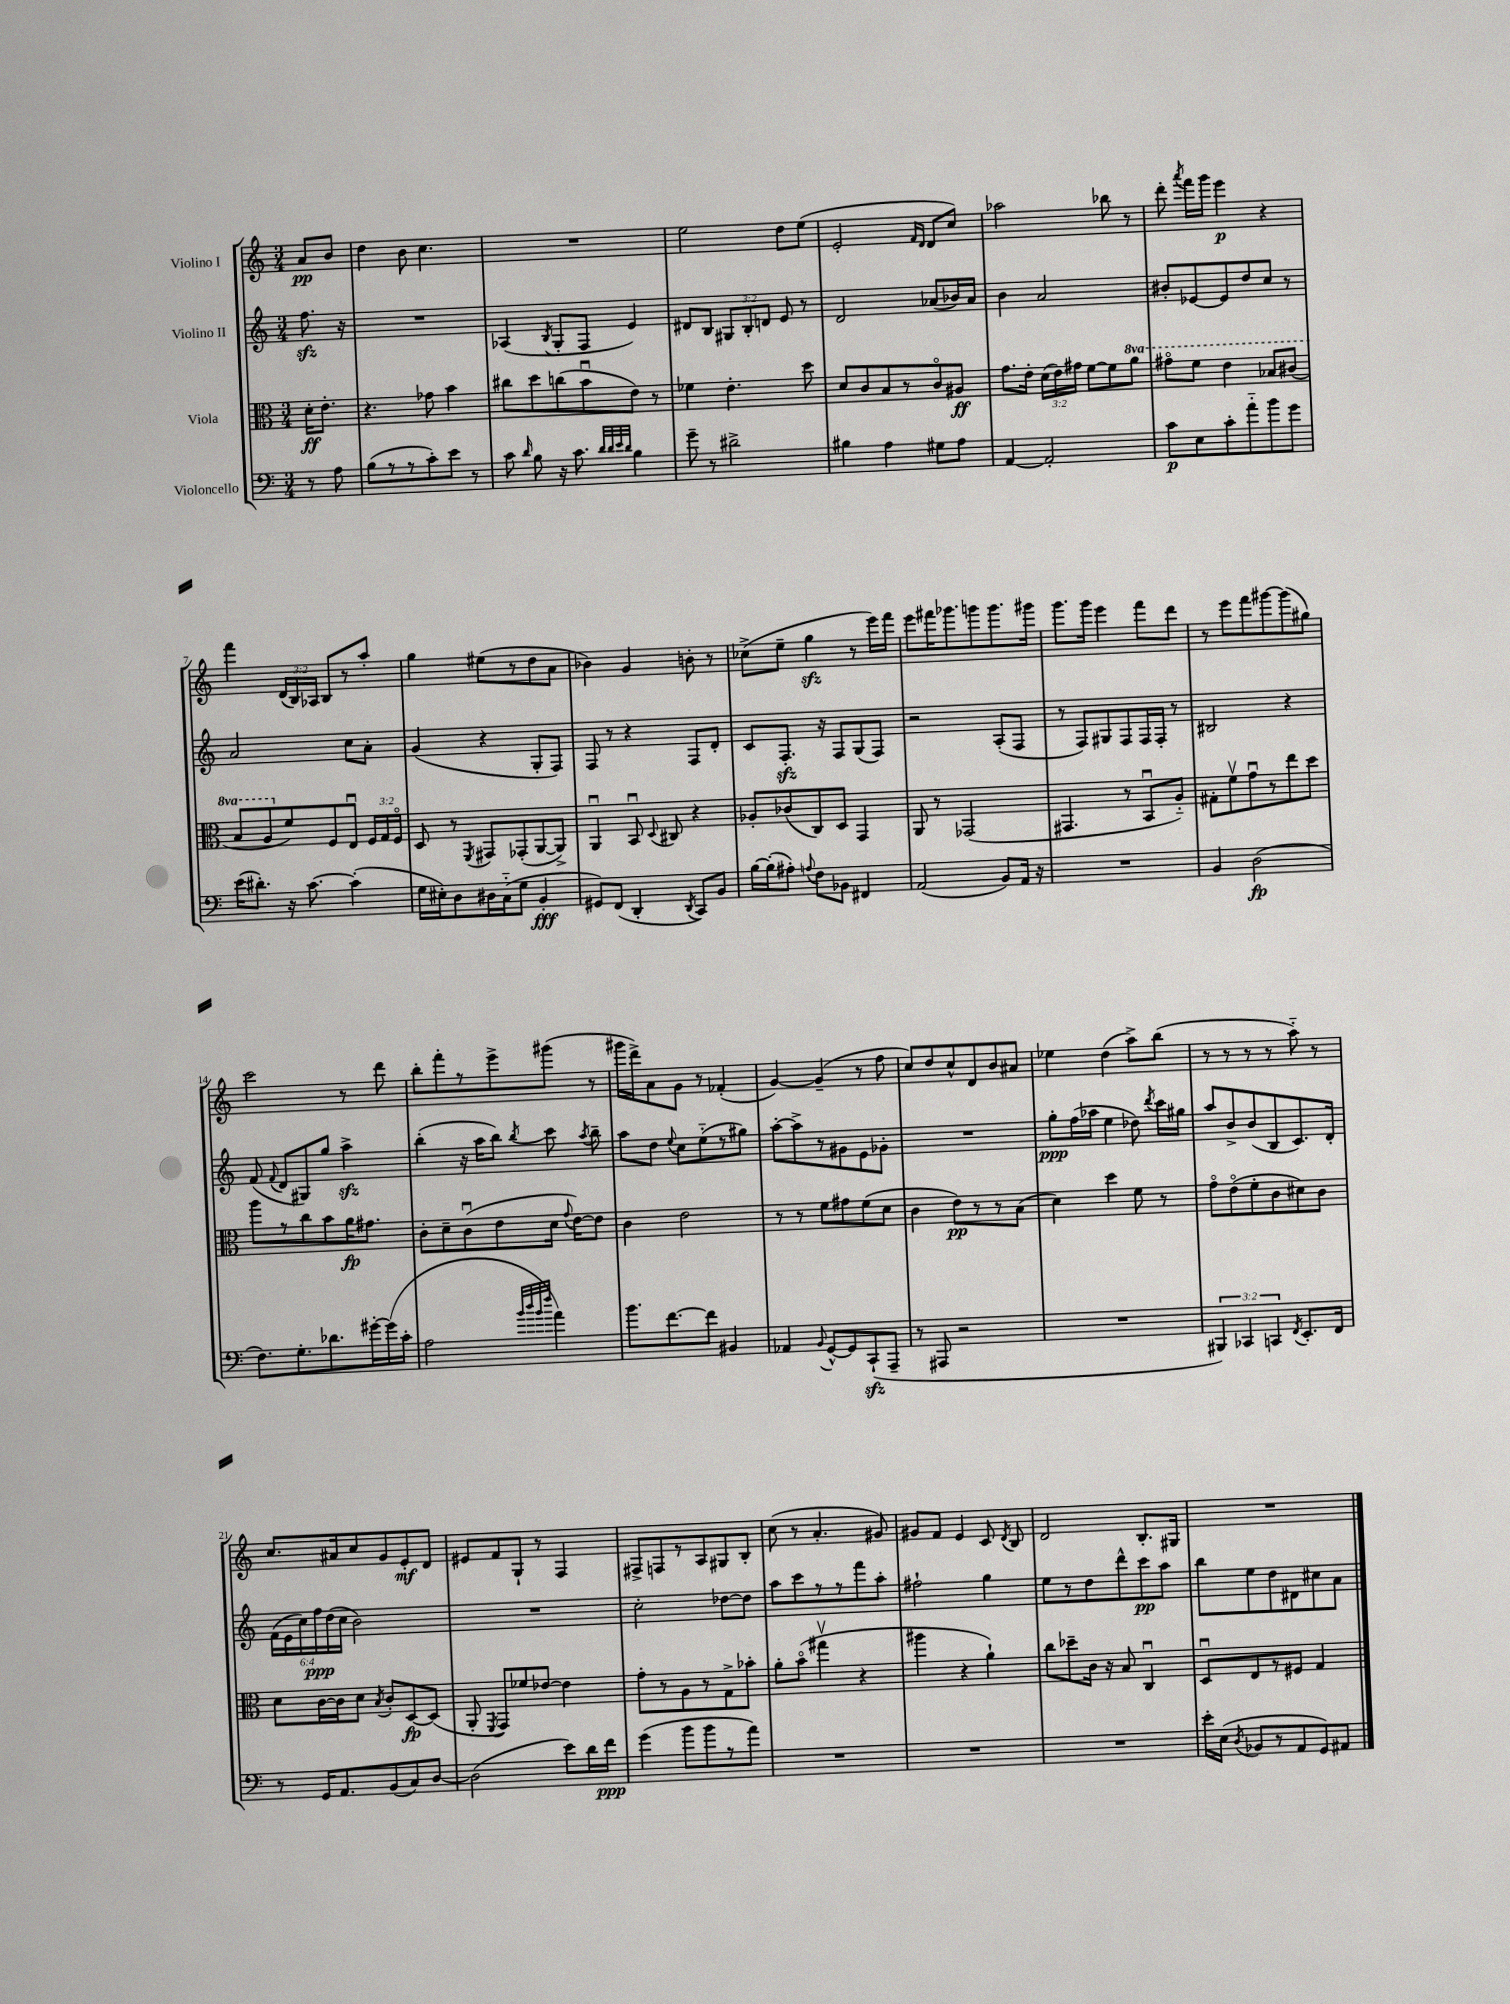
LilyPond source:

<<
\new StaffGroup <<
\new Staff = "s0" \with { instrumentName = "Violino I" } {
    \clef treble \key c \major \numericTimeSignature \time 3/4 \override Staff.TupletNumber.text = #tuplet-number::calc-fraction-text \partial 4
    \autoBeamOff a'8[\pp b'8] |
    d''4 b'8 c''4. |
    R2. |
    e''2 d''8[ e''8]( |
    e'2-. \grace { f'16[ d'16] } d'8[ c''8]) |
    aes''2 bes''8 r8 |
    d'''8-. \acciaccatura { a'''8 } f'''16[ g'''16] e'''4\p r4 |
    f'''4 \tuplet 3/2 { d'16[( b16) aes16] } b8[ r8 a''8]-. |
    g''4 eis''8[( r8 d''8 a'8] |
    bes'4) g'4 b'8-. r8 |
    ces''8[->( e''8]-- g''4\sfz r8 e'''16[) f'''16] |
    e'''8[ fis'''16 ges'''8. g'''8 g'''8. gis'''16] |
    g'''8.[ g'''16] e'''4 f'''8[ d'''8] |
    r8 e'''8[ f'''8 gis'''8~ gis'''8( gis''8]) |
    c'''2 r8 d'''8 |
    b''8[-. f'''8-. r8 e'''8-> gis'''8]( r8 |
    gis'''16[ d'''16->) a'8 g'8] r8 fes'4-.( |
    g'4~) g'4--( r8 f''8 |
    c''8[) d''8 c''8-^ d'8 b'8 ais'8] |
    ees''4 d''4( a''8[->) b''8]( |
    r8 r8 r8 r8 a''8-_) r8 |
    c''8.[ ais'16 c''8 g'8 e'8-.\mf d'8] |
    eis'8[ f'8 g8]-! r8 f4 |
    fis8[-> f8 r8 a8 gis8 b8]-. |
    c''8( r8 a'4.-. gis'8) |
    gis'8[ f'8] e'4 c'8 \acciaccatura { d'8 } b8 |
    d'2 b8.[-. gis16] |
    R2. \bar "|." |
}
\new Staff = "s1" \with { instrumentName = "Violino II" } {
    \clef treble \key c \major \numericTimeSignature \time 3/4 \override Staff.TupletNumber.text = #tuplet-number::calc-fraction-text \partial 4
    \autoBeamOff f''8.\sfz r16 |
    R2. |
    aes4( \acciaccatura { b8 } g8[-. f8] e'4) |
    dis'8[ b8] \tuplet 3/2 { gis8[ b8-. d'8] } e'8 r8 |
    d'2 aes'8[( bes'16) aes'16] |
    b'4 a'2 |
    bis'8[-. ees'8~ ees'8 d''8 c''8] r8 |
    a'2 c''8[ a'8]-. |
    g'4( r4 g8[-. f8]) |
    f8 r8 r4 f8[ d'8]-. |
    c'8[ f8.]-.\sfz r16 f8[ g8( f8]) |
    r2 a8[-.( f8] |
    r8 f8[) gis8 f8 f16 f16]-. r8 |
    bis2 r4 |
    f'8( \appoggiatura { f'8 } d'8[ gis8) g''8] a''4->\sfz |
    b''4-.( r16 a''16[ b''8]) \acciaccatura { b''8 } c'''8 \acciaccatura { a''8 } b''8-- |
    a''8[ d''8] \appoggiatura { e''8 } c''8[ e''8-_( r8 gis''8]) |
    a''8[~-. a''8-> r8 gis'8 e'8 ges'8]-. |
    R2. |
    g''8[-.\ppp f''16( aes''16] e''4 des''8) \acciaccatura { d'''8 } c'''16[ gis''16] |
    a''8[ b'8-> b'8( b8 c'8.) d'16]-. |
    \tuplet 6/4 { f'16[( e'16 c''16) f''16\ppp d''16( c''16] } b'2) |
    R2. |
    c''2-. des''8[~ des''8] |
    a''8[ c'''8 r8 r8 f'''8 a''8]-. |
    fis''2-! g''4 |
    e''8[ r8 d''8 d'''8-^ c'''8\pp a''8] |
    b''8[ e''8 d''8 dis'8 cis''8 a'8] \bar "|." |
}
\new Staff = "s2" \with { instrumentName = "Viola" } {
    \clef alto \key c \major \numericTimeSignature \time 3/4 \override Staff.TupletNumber.text = #tuplet-number::calc-fraction-text \set Staff.ottavationMarkups = #ottavation-simple-ordinals \partial 4
    \autoBeamOff d'16[-.\ff e'8.]-. |
    r4. ges'8 b'4 |
    cis''8[ d''8 c''8( b'8\downbow e'8]) r8 |
    fes'4 e'4.-. d''8 |
    d'8[ c'8 b8 r8 c'8\flageolet ais8]\ff |
    g'8.[ e'16]-. \tuplet 3/2 { d'16[( e'16) gis'16] } f'8[~ f'8 \ottava #1 a''8] |
    gis''8[\flageolet f''8] e''4 bes'8[ cis''8]( |
    b'8[ a'8 \ottava #0 f'8) f8 e8]\downbow \tuplet 3/2 { f16[ g16 f16]\flageolet } |
    d8 r8 \acciaccatura { f,8 } gis,8[ ges,8-.( a,8~ a,8]->) |
    a,4\downbow b,8\downbow \appoggiatura { d8 } cis8 r4 |
    aes8[-. ces'8( c8) d8] g,4 |
    a,8 r8 ges,2( |
    gis,4. r8 b,8[\downbow a8]-_) |
    gis8[-. f'8\upbow g'8\downbow r8 e''8 d''8] |
    a''8[ r8 c''8 b'8 a'16\fp gis'8.] |
    c'8[-. d'8-- c'8\downbow( e'8 d'16] \appoggiatura { g'8 } e'16[~) e'8] |
    c'4 e'2 |
    r8 r8 f'8[ gis'8 f'8( d'8] |
    c'4 e'8[\pp) r8 r8 b8]( |
    d'4) d''4 f'8 r8 |
    g'8[\flageolet e'8\flageolet( f'8-. c'8 dis'8) c'8] |
    d'8[ c'16~ c'16 d'8] \acciaccatura { b8 } c'8[-. d8~\fp d8]( |
    a,8-. \acciaccatura { f,8 } g,8[) fes'8 ees'8]~ ees'4 |
    g'8[-. r8 a8 r8 g8-> bes'8]-. |
    a'8[-. b'8]\flageolet( gis''4\upbow r4 |
    ais''4 r4 a'4-!) |
    c''8[ des''8-- c'16] r16 b8 c4\downbow |
    d8[\downbow e8 r8 fis8] g4 \bar "|." |
}
\new Staff = "s3" \with { instrumentName = "Violoncello" } {
    \clef bass \key c \major \numericTimeSignature \time 3/4 \override Staff.TupletNumber.text = #tuplet-number::calc-fraction-text \partial 4
    \autoBeamOff r8 a8 |
    b8[( r8 r8 c'8-.) e'8] r8 |
    c'8 \grace { d'16 } b8 r16 c'8. \grace { d'32[ d'32 e'32 d'32] } b4 |
    g'8-- r8 dis'2-> |
    bis4 a4 gis8[ a8] |
    a,4~ a,2-. |
    c'8[\p e8 c'8-. a'8-_ b'8 g'8] |
    e'16[( dis'8.]-.) r16 c'8.~ c'4-.( |
    g16[ eis16-.) d8 dis16 c16-_( g8] b,4-.\fff |
    gis,8[) f,8]( d,4-. \acciaccatura { d,8 } c,8[) b,8] |
    b16[~ b16-.( ais8]-.) \appoggiatura { a8 } f8[ bes,8] fis,4 |
    a,2( b,8[) a,16] r16 |
    R2. |
    b,4 d2\fp( |
    f8.[) g8.-. des'8. gis'16~-. gis'16( c'16]-. |
    a2 \grace { b'32[ d''32 b'32 f''32] } a'4) |
    b'8.[ f'8.~ f'8] bis,4 |
    aes,4 \appoggiatura { b,8 } g,8[~-^ g,8 c,8-!\sfz( a,,8]-- |
    r8 ais,,8 r2 |
    R2. |
    \tuplet 3/2 { bis,,4) ces,4 c,4 } \acciaccatura { f,8 } e,8.[-. f,16] |
    r8 g,16[ a,8. b,8( c8) d8]~ |
    d2( e'8[) d'16 f'16]\ppp |
    g'4( b'8[ b'8 r8 a'8]) |
    R2. |
    R2. |
    R2. |
    e'16[-. e16]( \acciaccatura { d8 } bes,8[ r8 a,8 g,8) ais,8] \bar "|." |
}
>>
>>
